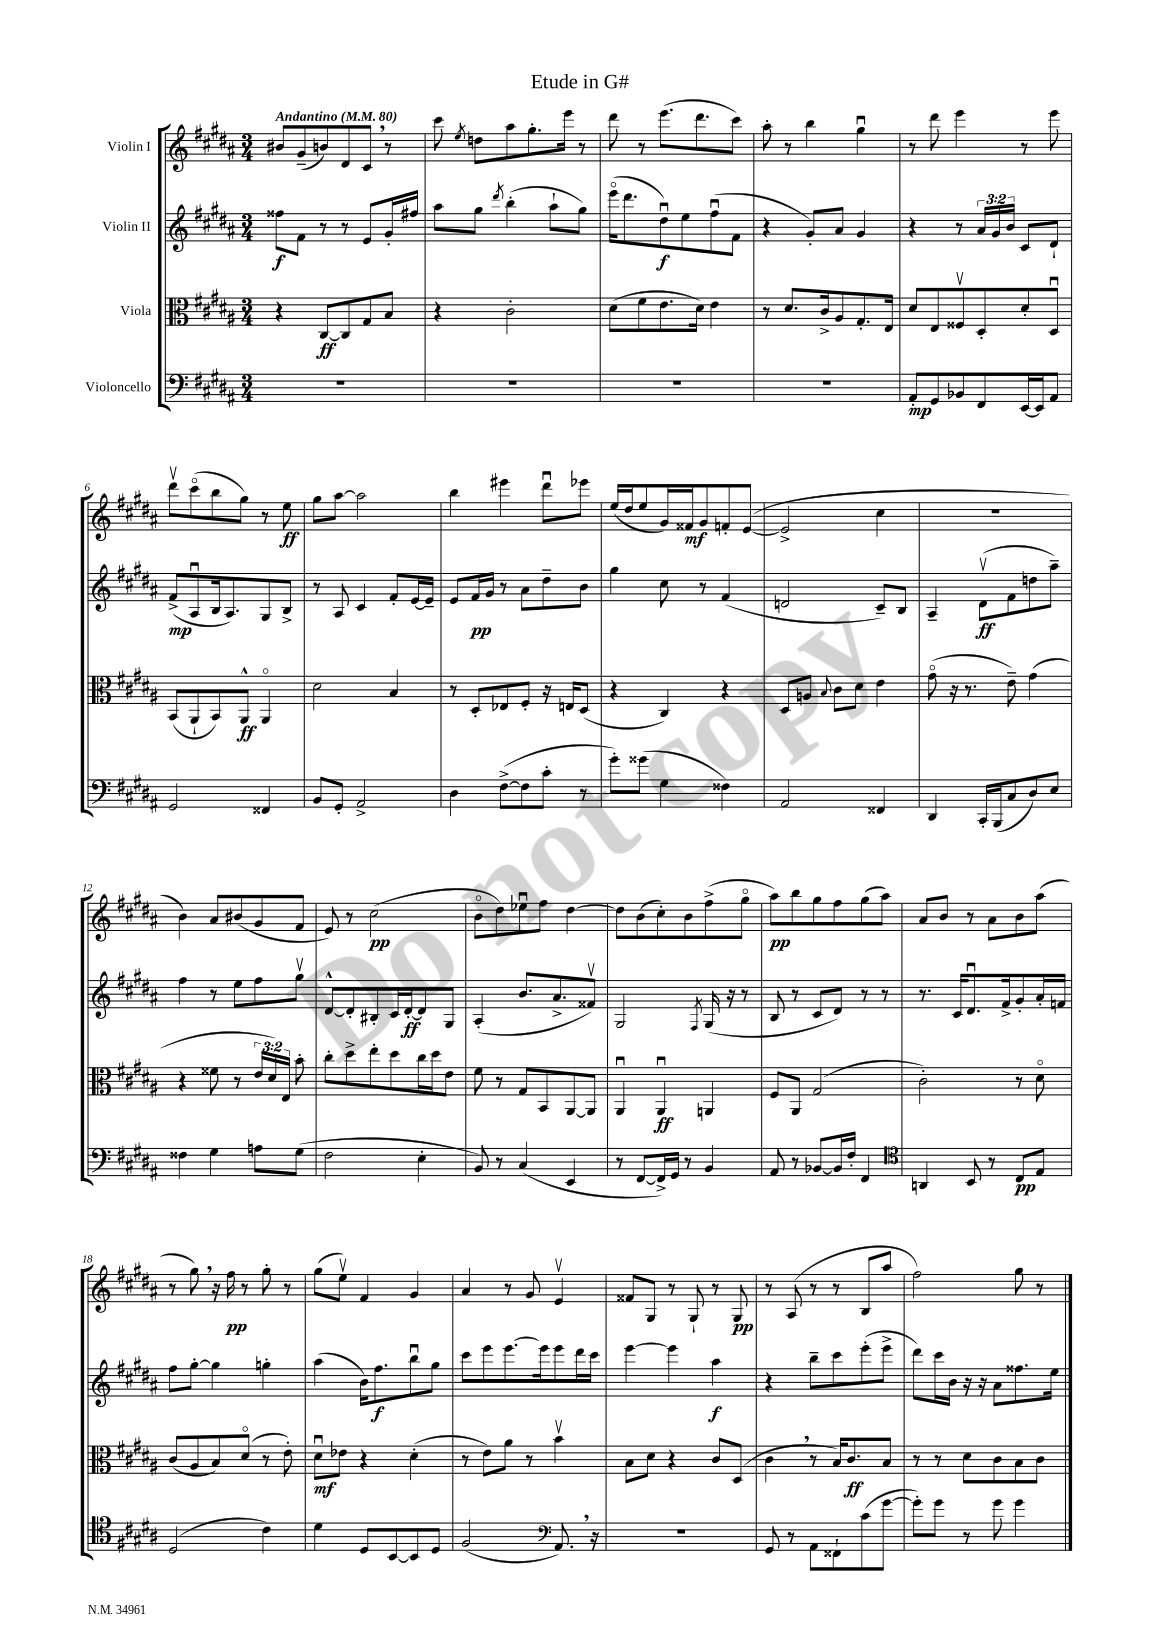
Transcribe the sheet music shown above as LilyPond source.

\header { title = "Etude in G#" }
<<
\new StaffGroup <<
\new Staff = "s0" \with { instrumentName = "Violin I" } {
    \clef treble \key b \major \numericTimeSignature \time 3/4 \tempo "Andantino" 4 = 80
    \autoBeamOff bis'8[ gis'8--( b'8) dis'8 cis'8] \breathe r8 |
    cis'''8 \acciaccatura { e''8 } d''8[ ais''8 gis''8.-. e'''16] r8 |
    dis'''8 r8 e'''8.[( dis'''8. cis'''8]) |
    ais''8-. r8 b''4 gis''4\downbow |
    r8 dis'''8 e'''4 r8 e'''8 |
    dis'''8[\upbow cis'''8\flageolet( b''8 gis''8]) r8 e''8\ff |
    gis''8[ ais''8]~ ais''2 |
    b''4 eis'''4 dis'''8[\downbow ees'''8] |
    e''16[( dis''16 e''8 gis'16) fisis'16\mf gis'8 f'8-. e'8]~( |
    e'2-> cis''4 |
    R2. |
    b'4) ais'8[ bis'8( gis'8 fis'8] |
    e'8) r8 cis''2\pp( |
    b'8[\flageolet dis''8) ees''8\downbow fis''8] dis''4~ |
    dis''8[ b'8( cis''8-.) b'8 fis''8->( gis''8]\flageolet |
    ais''8[\pp) b''8 gis''8 fis''8 gis''8( ais''8]) |
    ais'8[ b'8] r8 ais'8[ b'8 ais''8]( |
    r8 gis''8) \breathe r16 fis''16\pp r8 gis''8-. r8 |
    gis''8[( e''8]\upbow) fis'4 gis'4 |
    ais'4 r8 gis'8 e'4\upbow |
    fisis'8[ gis8] r8 gis8-! r8 gis8\pp |
    r8 ais8( r8 r8 b8[ ais''8] |
    fis''2) gis''8 r8 \bar "|." |
}
\new Staff = "s1" \with { instrumentName = "Violin II" } {
    \clef treble \key b \major \numericTimeSignature \time 3/4 \override Staff.TupletNumber.text = #tuplet-number::calc-fraction-text
    \autoBeamOff fisis''8[\f fis'8] r8 r8 e'8[ gis'16-. fis''16] |
    ais''8[ gis''8] \acciaccatura { dis'''8 } b''4-.( ais''8[-! gis''8]) |
    e'''16[\flageolet( dis'''8. dis''8\downbow\f) e''8 fis''8\downbow( fis'8] |
    r4 gis'8[-.) ais'8] gis'4 |
    r4 r8 \tuplet 3/2 { ais'16[ gis'16 b'16] } cis'8[ dis'8]-! |
    fis'8[->\mp( ais8\downbow b16 ais8.) gis8 b8]-> |
    r8 ais8 cis'4 fis'8[-. e'16~ e'16]-- |
    e'8[ fis'16\pp gis'16] r8 ais'8[ dis''8-- b'8] |
    gis''4 cis''8 r8 fis'4( |
    d'2 cis'8[--) b8] |
    ais4-- dis'8[\upbow\ff( fis'8 d''8 ais''8]--) |
    fis''4 r8 e''8[ fis''8 gis''8]\upbow |
    dis'8[~-^ dis'8-. bis8-. cis'16 dis'16~-.\ff dis'8 gis8] |
    ais4-.( b'8.[ ais'8.-> fisis'8]\upbow) |
    gis2 \acciaccatura { fis8 } gis16( r16 r8 |
    b8 r8 cis'8[ dis'8]) r8 r8 |
    r8. cis'16[ dis'8.\downbow fis'16-> gis'8-. ais'16-. f'16] |
    fis''8[ gis''8]~-. gis''4 g''4-. |
    ais''4( b'16[) fis''8.\f b''8\downbow gis''8] |
    cis'''8[ e'''8 e'''8.~ e'''16 e'''8 dis'''16 cis'''16] |
    e'''4~ e'''4 ais''4\f |
    r4 b''8[-- cis'''8 e'''8-.( e'''8]-> |
    dis'''8[) cis'''16 b'16] r16 r16 ais'8[ fisis''8. e''16] \bar "|." |
}
\new Staff = "s2" \with { instrumentName = "Viola" } {
    \clef alto \key b \major \numericTimeSignature \time 3/4 \override Staff.TupletNumber.text = #tuplet-number::calc-fraction-text
    \autoBeamOff r4 cis8[~\ff cis8 gis8 b8] |
    r4 cis'2-. |
    dis'8[( fis'8 e'8. dis'16]) e'4 |
    r8 dis'8.[ cis'16-> ais8 gis8.-. e16] |
    dis'8[ e8 fisis8\upbow dis8-. dis'8-. dis8]\downbow |
    b,8[( ais,8-! b,8) ais,8]-^\ff ais,4\flageolet |
    dis'2 b4 |
    r8 dis8[-. ees8 fis8]-. r16 e16[ dis8]( |
    r4 cis4) r4 |
    dis8[ a8] \appoggiatura { b8 } cis'8[ dis'8] e'4 |
    gis'8\flageolet( r16 r8. e'8--) gis'4( |
    r4 fisis'8 r8 \tuplet 3/2 { e'16[ dis'16) e16] } b'8-. |
    cis''8[-. dis''8-> e''8-. dis''8 cis''16 dis''16 e'8] |
    fis'8 r8 gis8[ b,8 ais,8~ ais,8] |
    ais,4\downbow ais,4\downbow\ff a,4 |
    fis8[ ais,8] gis2( |
    cis'2-.) r8 dis'8\flageolet |
    cis'8[( ais8 b8) dis'8]\flageolet( r8 e'8-.) |
    dis'8[\downbow\mf ees'8] r4 dis'4-.( |
    r8 e'8[) ais'8] r8 b'4\upbow |
    b8[ dis'8] r4 cis'8[ dis8]( |
    cis'4 \breathe r8 b16[) cis'8.\ff b8] |
    r8 r8 dis'8[ cis'8 b8 cis'8] \bar "|." |
}
\new Staff = "s3" \with { instrumentName = "Violoncello" } {
    \clef bass \key b \major \numericTimeSignature \time 3/4
    \autoBeamOff R2. |
    R2. |
    R2. |
    R2. |
    ais,8[-.\mp gis,8 bes,8 fis,8 e,16~ e,16 ais,8] |
    gis,2 fisis,4 |
    b,8[ gis,8]-. ais,2-> |
    dis4 fis8[~->( fis8 cis'8]-. r8 |
    gis'8[-.) gisis'8]( gis4 fisis4) |
    ais,2 fisis,4 |
    dis,4 cis,16[-. b,,16( cis8 dis8) e8] |
    fisis4 gis4 a8[ gis8]( |
    fis2 e4-. |
    b,8) r8 cis4( e,4 |
    r8 fis,8[~ fis,16->) gis,16] r8 b,4 |
    ais,8 r8 bes,8[~ bes,16 fis16]-. fis,4 |
    \clef tenor a,4 b,8 r8 cis8[\pp e8] |
    dis2( cis'4) |
    dis'4 dis8[ b,8~ b,8 dis8] |
    fis2( \clef bass ais,8.) \breathe r16 |
    R2. |
    gis,8 r8 ais,8[ fisis,8-! cis'8( gis'8]~ |
    gis'8[-.) gis'8] r8 gis'8 gis'4 \bar "|." |
}
>>
>>
